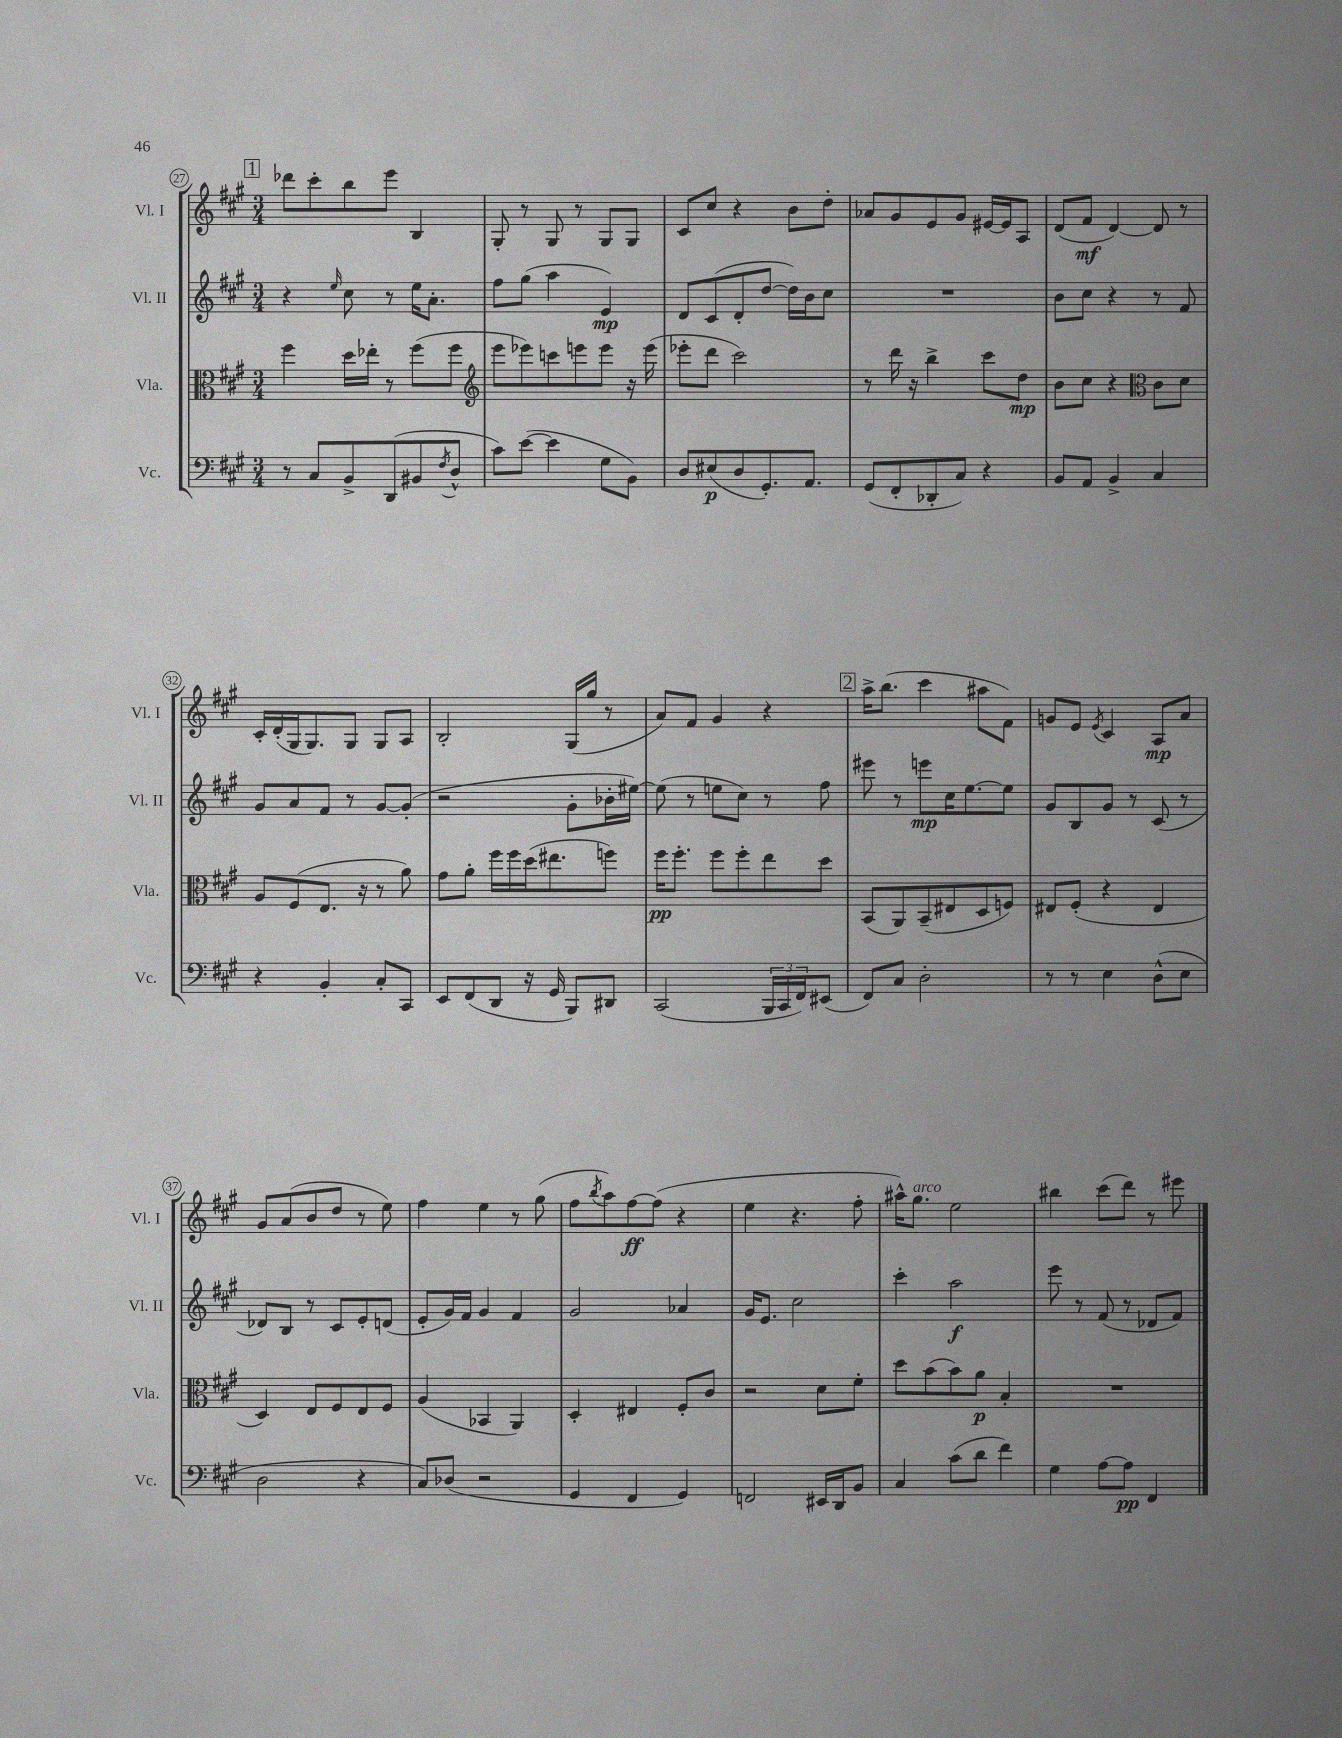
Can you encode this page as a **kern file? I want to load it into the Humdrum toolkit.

**kern	**dynam	**kern	**dynam	**kern	**dynam	**kern	**dynam
*part4	*part4	*part3	*part3	*part2	*part2	*part1	*part1
*staff4	*staff4	*staff3	*staff3	*staff2	*staff2	*staff1	*staff1
*I"Vc.	*	*I"Vla.	*	*I"Vl. II	*	*I"Vl. I	*
*I'Vc.	*	*I'Vla.	*	*I'Vl. II	*	*I'Vl. I	*
*clefF4	*	*clefC3	*	*clefG2	*	*clefG2	*
*k[f#c#g#]	*	*k[f#c#g#]	*	*k[f#c#g#]	*	*k[f#c#g#]	*
*M3/4	*	*M3/4	*	*M3/4	*	*M3/4	*
!!LO:REH:place=s1:t=1
=27	=27	=27	=27	=27	=27	=27	=27
8r	.	4ff#\	.	4r	.	8ddd-X\L	.
8C#/L	.	.	.	.	.	8ccc#'\	.
.	.	.	.	16qqee/	.	.	.
8BB^/	.	16dd\LL	.	8cc#\	.	8bb\	.
.	.	16ee-X'\JJ	.	.	.	.	.
(8DD/	.	8r	.	8r	.	8eee\J	.
8BB#X/	.	(8ff#\L	.	16ee\KL	.	4B/	.
.	.	.	.	8.a'\J	.	.	.
8qF#/	.	.	.	.	.	.	.
8D^^/J	.	8ff#\J	.	.	.	.	.
=28	=28	=28	=28	=28	=28	=28	=28
*	*	*clefG2	*	*	*	*	*
8c#\L)	.	8eee\L	.	8ff#\L	.	8G#'/	.
([8e\J	.	8eee-X\)	.	(8gg#\J	.	8r	.
4e\]	.	8cccn\	.	4aa\	.	8G#/	.
.	.	8eeen\	.	.	.	8r	.
8G#\L	.	8eee\J	.	4e/)	mp	8G#/L	.
8BB\J)	.	16r	.	.	.	8G#/J	.
.	.	(16eee\	.	.	.	.	.
=29	=29	=29	=29	=29	=29	=29	=29
8D/L	.	8eee-X'\L	.	8d/L	.	8c#/L	.
(8E#X/	p	8ddd\J	.	(8c#/	.	8cc#/J	.
8D/	.	2ccc#\)	.	8d'/	.	4r	.
8.GG#'/)	.	.	.	[8dd/J	.	.	.
.	.	.	.	16dd\LL])	.	8b\L	.
8.AA/J	.	.	.	16b\J	.	.	.
.	.	.	.	8cc#\J	.	8dd'\J	.
=30	=30	=30	=30	=30	=30	=30	=30
(8GG#/L	.	8r	.	2.r	.	8a-X/L	.
8FF#'/	.	16ddd\	.	.	.	8g#/	.
.	.	16r	.	.	.	.	.
8DD-X'/	.	4bb^\	.	.	.	8e/	.
8C#/J)	.	.	.	.	.	8g#/J	.
4r	.	8ccc#\L	.	.	.	[16e#X/LL	.
.	.	.	.	.	.	16e#/J]	.
.	.	8dd\J	mp	.	.	8A/J	.
=31	=31	=31	=31	=31	=31	=31	=31
8BB/L	.	8b\L	.	8b\L	.	(8d/L	.
8AA/J	.	8cc#\J	.	8cc#\J	.	8f#/J	mf
4BB^/	.	4r	.	4r	.	[4d/)	.
*	*	*clefC3	*	*	*	*	*
4C#/	.	8c#\L	.	8r	.	8d/]	.
.	.	8d\J	.	8f#/	.	8r	.
!!LO:LB:g=z
=32	=32	=32	=32	=32	=32	=32	=32
4r	.	8A/L	.	8g#/L	.	16c#'/LL	.
.	.	.	.	.	.	(16d'/	.
.	.	(8F#/	.	8a/	.	16G#/J	.
.	.	.	.	.	.	8.G#/)	.
4BB'/	.	8.E/J	.	8f#/J	.	.	.
.	.	.	.	8r	.	8G#/J	.
.	.	16r	.	.	.	.	.
8C#'/L	.	8r	.	[8g#/L	.	8G#/L	.
8CC#/J	.	8a\)	.	(8g#'/J]	.	8A/J	.
=33	=33	=33	=33	=33	=33	=33	=33
8EE/L	.	8g#\L	.	2r	.	2B'/	.
(8FF#/	.	8a'\J	.	.	.	.	.
8DD/J	.	16ff#\LL	.	.	.	.	.
.	.	16ff#\	.	.	.	.	.
16r	.	(16dd\J	.	.	.	.	.
16GG#/	.	8.ee#X\	.	.	.	.	.
8BBB/L)	.	.	.	8g#'\L	.	(16G#/LL	.
.	.	.	.	.	.	16gg#/JJ	.
8DD#X/J	.	8ffn\J)	.	16b-X'\L	.	8r	.
.	.	.	.	[16ee#X\JJ)	.	.	.
=34	=34	=34	=34	=34	=34	=34	=34
(2CC#/	.	16ff#\KL	pp	(8ee#\]	.	8a/L)	.
.	.	8.ff#'\J	.	.	.	.	.
.	.	.	.	8r	.	8f#/J	.
.	.	8ff#\L	.	8een\L	.	4g#/	.
.	.	8ff#'\	.	8cc#\J)	.	.	.
24BBB/LL	.	8ee\	.	8r	.	4r	.
24CC#/	.	.	.	.	.	.	.
24FF#/J)	.	.	.	.	.	.	.
(8EE#X/J	.	8dd\J	.	8ff#\	.	.	.
!!LO:REH:place=s1:t=2
=35	=35	=35	=35	=35	=35	=35	=35
8FF#/L)	.	(8BB/L	.	8eee#X\	.	16aa^\KL	.
.	.	.	.	.	.	(8.bb\J	.
8C#/J	.	8AA/)	.	8r	.	.	.
2D'\	.	(8BB~/	.	8eeen\L	mp	4ccc#\	.
.	.	8E#X/	.	16cc#\K	.	.	.
.	.	.	.	[8.ee\	.	.	.
.	.	8D/	.	.	.	8aa#X\L	.
.	.	8Fn/J)	.	8ee\J]	.	8f#\J)	.
=36	=36	=36	=36	=36	=36	=36	=36
8r	.	8E#X/L	.	8g#/L	.	8gn/L	.
8r	.	(8F#'/J	.	8B/	.	8e/J	.
.	.	.	.	.	.	8qe/	.
4E\	.	4r	.	8g#/J	.	4c#/	.
.	.	.	.	8r	.	.	.
(8D^^\L	.	4E#/	.	(8c#/	.	8A/L	mp
8E\J	.	.	.	8r	.	8a/J	.
!!LO:LB:g=z
=37	=37	=37	=37	=37	=37	=37	=37
2D\	.	4D/)	.	8d-X/L)	.	8g#/L	.
.	.	.	.	8B/J	.	(8a/	.
.	.	8E/L	.	8r	.	8b/	.
.	.	8F#/	.	8c#/L	.	8dd/J	.
4r	.	8E/	.	8e'/	.	8r	.
.	.	8F#/J	.	(8dn/J	.	8ee\)	.
=38	=38	=38	=38	=38	=38	=38	=38
8C#/L)	.	(4A/	.	8e'/L	.	4ff#\	.
(8D-X/J	.	.	.	16g#/L)	.	.	.
.	.	.	.	16f#/JJ	.	.	.
2r	.	4BB-X/	.	4g#/	.	4ee\	.
.	.	4AA/)	.	4f#/	.	8r	.
.	.	.	.	.	.	(8gg#\	.
=39	=39	=39	=39	=39	=39	=39	=39
4GG#/	.	4D'/	.	2g#/	.	8ff#\L	.
.	.	.	.	.	.	8qbb/	.
.	.	.	.	.	.	8aa\)	.
4FF#/	.	4E#X/	.	.	.	[8ff#\	ff
.	.	.	.	.	.	(8ff#\J]	.
4GG#/)	.	8F#'/L	.	4a-X/	.	4r	.
.	.	8c#/J	.	.	.	.	.
=40	=40	=40	=40	=40	=40	=40	=40
2FFn/	.	2r	.	16g#/KL	.	4ee\	.
.	.	.	.	8.e/J	.	.	.
.	.	.	.	2cc#\	.	4.r	.
16EE#X/LL	.	8d\L	.	.	.	.	.
16DD/J	.	.	.	.	.	.	.
8BB/J	.	8f#'\J	.	.	.	8ff#'\	.
=41	=41	=41	=41	=41	=41	=41	=41
4C#/	.	8dd\L	.	4ccc#'\	.	16aa#X^^\KL)	.
!	!	!	!	!	!	!LO:TX:a:i:t=arco	!
.	.	.	.	.	.	8.gg#\J	.
.	.	(8b\	.	.	.	.	.
(8c#\L	.	8b\)	.	2aa\	f	2ee\	.
8d\J	.	8a\J	p	.	.	.	.
4f#\)	.	4B'/	.	.	.	.	.
=42	=42	=42	=42	=42	=42	=42	=42
4G#\	.	2.r	.	8eee\	.	4bb#X\	.
.	.	.	.	8r	.	.	.
[8A\L	.	.	.	(8f#/	.	(8ccc#\L	.
8A\J]	pp	.	.	8r	.	8ddd\J)	.
4FF#/	.	.	.	8d-X/L	.	8r	.
.	.	.	.	8f#/J)	.	8eee#X\	.
==	==	==	==	==	==	==	==
*-	*-	*-	*-	*-	*-	*-	*-
